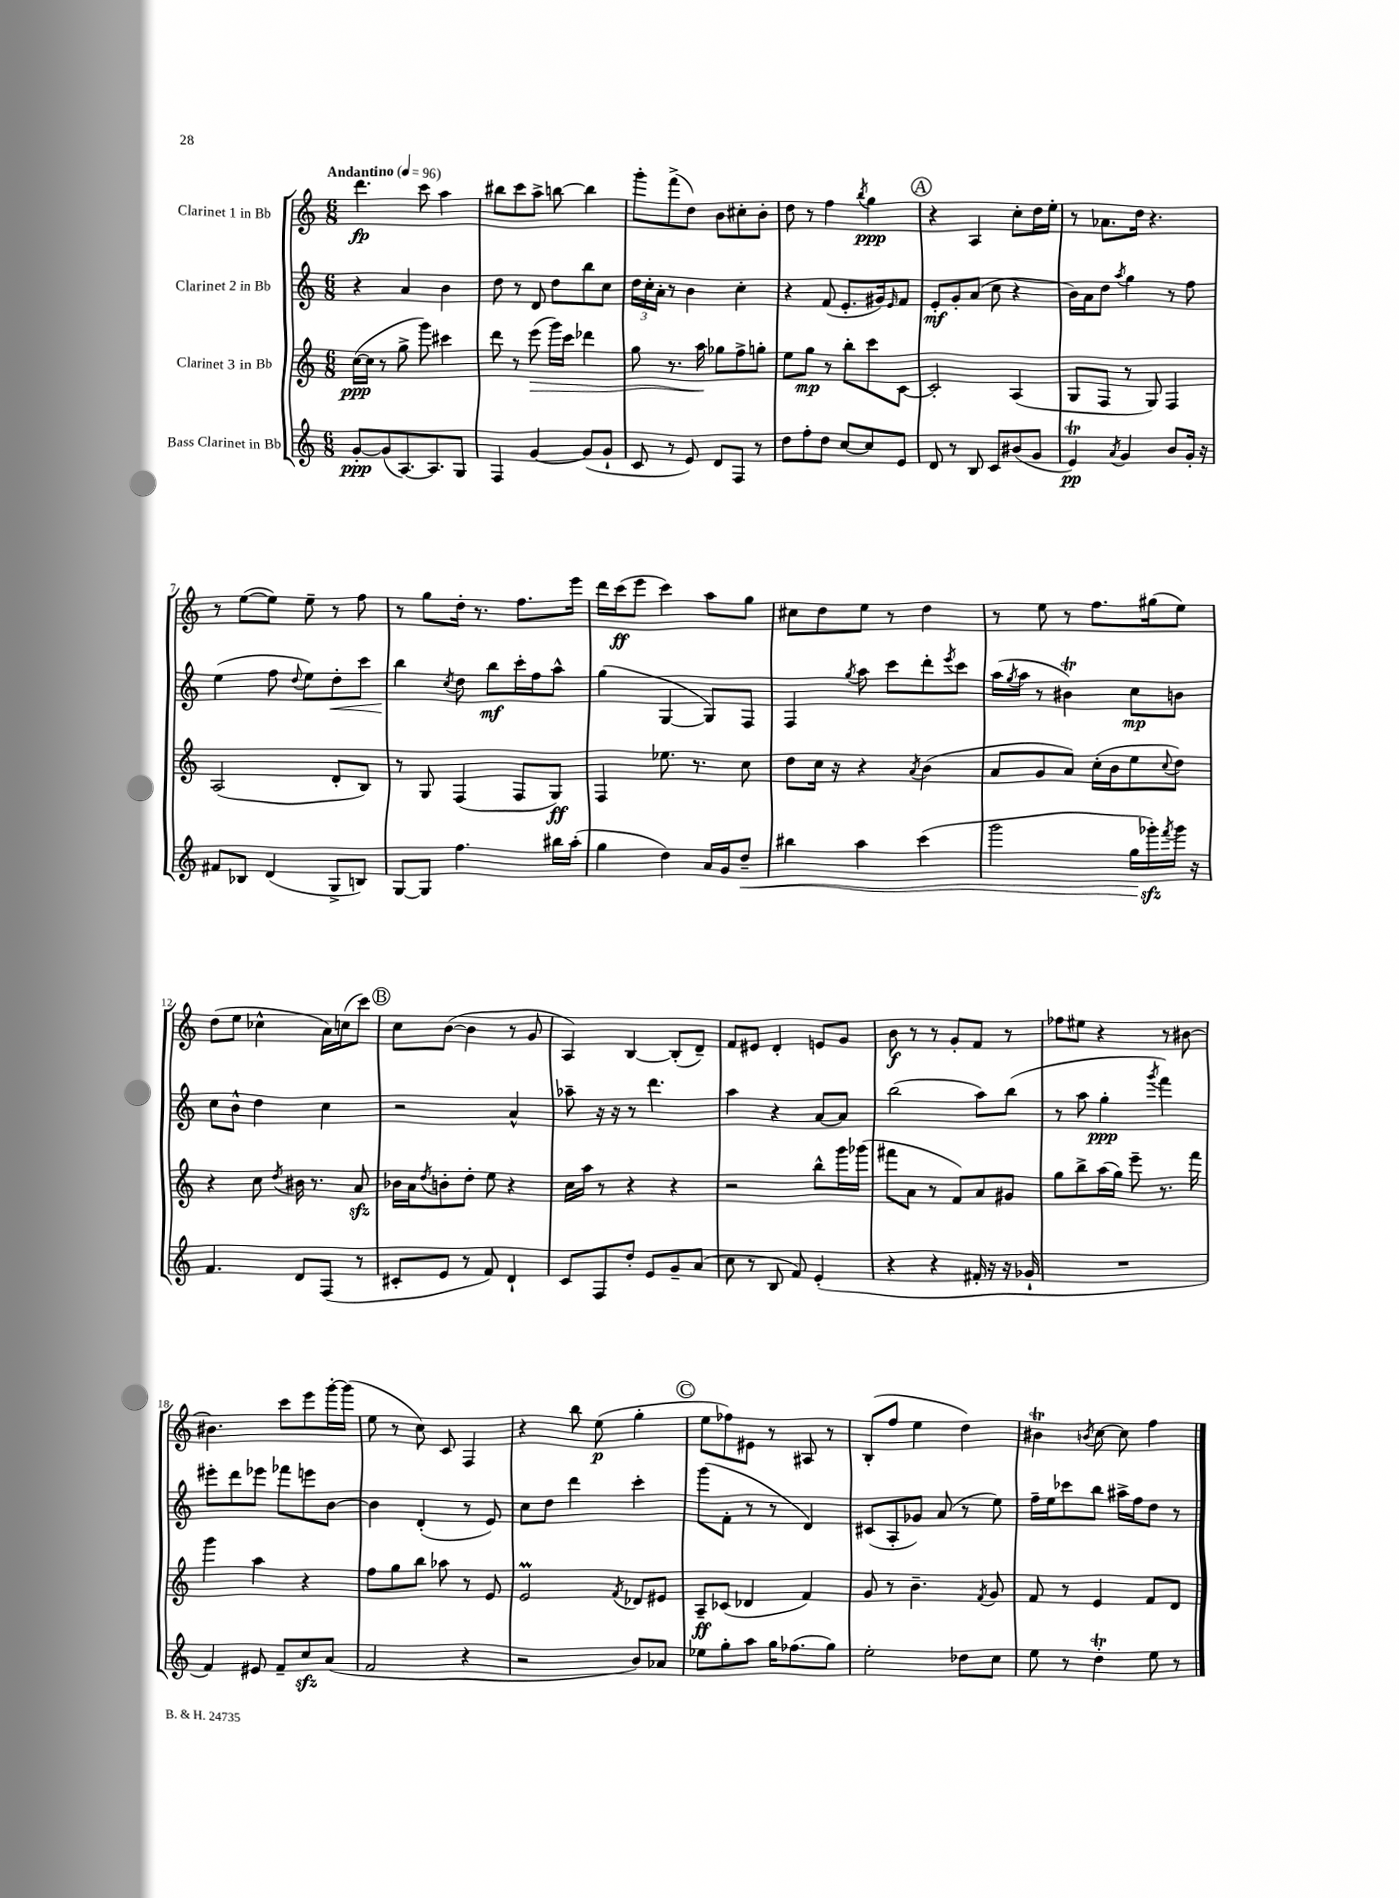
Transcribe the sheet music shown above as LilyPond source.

<<
\new StaffGroup <<
\new Staff = "s0" \with { instrumentName = "Clarinet 1 in Bb" } {
    \clef treble \key c \major \numericTimeSignature \time 6/8 \tempo "Andantino" 4 = 96
    d'''4.\fp c'''8 a''4 |
    bis''8 c'''8 a''8-> b''8~ b''4 |
    g'''8-. f'''8->( d''8) b'8 cis''8-. b'8-. |
    d''8 r8 f''4 \acciaccatura { b''8 } g''4\ppp |
    \mark \markup { \circle "A" } r4 a4 c''8-. d''16 e''16-. |
    r8 aes'8. d''16 r4. |
    r8 e''8~( e''8) e''8-- r8 f''8 |
    r8 g''8 d''16-. r8. f''8. e'''16 |
    d'''16 c'''16\ff( e'''8 c'''4) a''8 g''8 |
    cis''8 d''8 e''8 r8 d''4 |
    r8 e''8 r8 f''8. gis''16( e''8) |
    d''8( e''8 ces''4-^ a'16) c''16( c'''8) |
    \mark \markup { \circle "B" } c''8 b'8~( b'4 r8 g'8 |
    a4) b4~ b8-.( d'8--) |
    f'8 eis'8 d'4-. e'8 g'8 |
    b'8\f r8 r8 g'8-. f'8 r8 |
    fes''8 eis''8 r4 r8 bis'8~ |
    bis'4. c'''8 e'''8 g'''16~-. g'''16( |
    e''8 r8 c''8) c'8 f4 |
    r4 b''8 e''8\p( g''4-. |
    \mark \markup { \circle "C" } e''8 fes''8) eis'8 r8 ais8 r8 |
    b8-.( f''8 e''4 d''4) |
    bis'4\trill \acciaccatura { b'8 } c''8~ c''8 f''4 \bar "|." |
}
\new Staff = "s1" \with { instrumentName = "Clarinet 2 in Bb" } {
    \clef treble \key c \major \numericTimeSignature \time 6/8
    r4 a'4 b'4 |
    d''8 r8 d'8 d''8 b''8 c''8 |
    \tuplet 3/2 { d''16 c''16-. a'16-. } r8 b'4 c''4-. |
    r4 f'8( e'8.-. gis'16) \grace { e'16 } f'8 |
    \mark \markup { \circle "A" } e'8-.\mf g'8-. a'8( c''8 r4 |
    b'16) a'16 d''8 \acciaccatura { a''8 } g''4 r8 f''8 |
    e''4( f''8 \appoggiatura { d''8 } e''8) d''8-.\< c'''8 |
    b''4\! \acciaccatura { c''8 } d''8 b''8\mf c'''16-. f''16 a''8-^ |
    g''4( g4~ g8) f8 |
    f4 \acciaccatura { g''8 } a''8 c'''8 d'''8-. \acciaccatura { e'''8 } c'''8 |
    a''16( \acciaccatura { g''8 } a''16 r8 bis'4\trill) c''8\mp b'8 |
    c''8 b'8-^ d''4 c''4 |
    \mark \markup { \circle "B" } r2 a'4-^ |
    aes''8-- r16 r16 r8 d'''4. |
    a''4 r4 a'8~ a'8 |
    b''2( a''8) b''8( |
    r8 a''8 g''4-.\ppp \acciaccatura { g'''8 } f'''4) |
    eis'''8-. d'''8 ees'''8 fes'''8 e'''8 b'8~ |
    b'4 d'4-.( r8 e'8) |
    c''8 d''8 d'''4 c'''4-. |
    \mark \markup { \circle "C" } g'''8( f'8-. r8 r8 d'4) |
    cis'8( a8-. ges'8) a'8( r8 e''8) |
    f''16-- e''16 ces'''8 b''8 ais''16-> f''16 d''8 r8 \bar "|." |
}
\new Staff = "s2" \with { instrumentName = "Clarinet 3 in Bb" } {
    \clef treble \key c \major \numericTimeSignature \time 6/8
    c''16~\ppp( c''16 r8 g''8-> g'''8) cis'''4 |
    d'''8 r8 e'''8\>( g'''16) c'''16 des'''4 |
    g''8 r8. a''16\! ges''8 f''8-> g''8-. |
    e''8 g''8\mp r8 b''8-. c'''8 c'8~ |
    \mark \markup { \circle "A" } c'2-. a4( |
    g8 f8 r8 g8) f4 |
    a2( d'8-. b8) |
    r8 g8 f4( f8 g8\ff) |
    f4 ees''8. r8. c''8 |
    d''8 c''16 r16 r4 \acciaccatura { a'8 } b'4( |
    a'8 g'8 a'8) c''16-.( b'16 e''8 \appoggiatura { c''8 } d''8) |
    r4 c''8 \acciaccatura { d''8 } bis'16 r8. a'8\sfz |
    \mark \markup { \circle "B" } bes'16 a'16 \acciaccatura { d''8 } b'8-. d''8-. e''8 r4 |
    c''16 a''16 r8 r4 r4 |
    r2 b''8-^ g'''16 ges'''16( |
    fis'''8 a'8 r8 f'8) a'8 gis'8 |
    g''8 b''8-> a''16( g''16) e'''8-- r8. f'''16 |
    g'''4 a''4 r4 |
    f''8 g''8 b''8 aes''8 r8 e'8 |
    e'2\prall \acciaccatura { f'8 } des'8 eis'8 |
    \mark \markup { \circle "C" } a8--\ff ces'8( des'4 f'4) |
    g'8 r8 b'4.-- \acciaccatura { f'8 } g'8 |
    f'8 r8 e'4 f'8 d'8 \bar "|." |
}
\new Staff = "s3" \with { instrumentName = "Bass Clarinet in Bb" } {
    \clef treble \key c \major \numericTimeSignature \time 6/8
    g'8~-.\ppp g'8( a8.~) a8. g8 |
    f4 g'4~ g'8( g'8-! |
    c'8 r8 e'8) d'8 f8 r8 |
    d''8 f''8-. d''8 c''8~ c''8 e'8 |
    \mark \markup { \circle "A" } d'8 r8 b8 c'8 bis'8( g'8 |
    e'4\trill\pp) \acciaccatura { a'8 } g'4 b'8 g'16-. r16 |
    fis'8 bes8 d'4( g8-> b8) |
    g8~ g8 f''4. bis''16 a''16-.( |
    g''4 d''4) a'16 g'16 d''8--\< |
    bis''4 a''4 c'''4( |
    g'''2 g''16\! ges'''16-.\sfz) \acciaccatura { f'''8 } ges'''16 r16 |
    f'4. d'8 f8( r8 |
    \mark \markup { \circle "B" } cis'8-. e'8 r8 f'8) d'4-! |
    c'8 f8 d''8-. e'8 g'8-- a'8( |
    c''8 r8 b8 f'8) e'4-.( |
    r4 r4 fis'16-. r16 r16 ges'16-! |
    R2. |
    f'4) eis'8 f'8-- c''8\sfz a'8( |
    f'2 r4 |
    r2 b'8) aes'8 |
    \mark \markup { \circle "C" } ees''8 g''8-. a''8 g''16 fes''8.( g''8) |
    e''2-. des''8 c''8 |
    e''8 r8 d''4-.\trill e''8 r8 \bar "|." |
}
>>
>>
